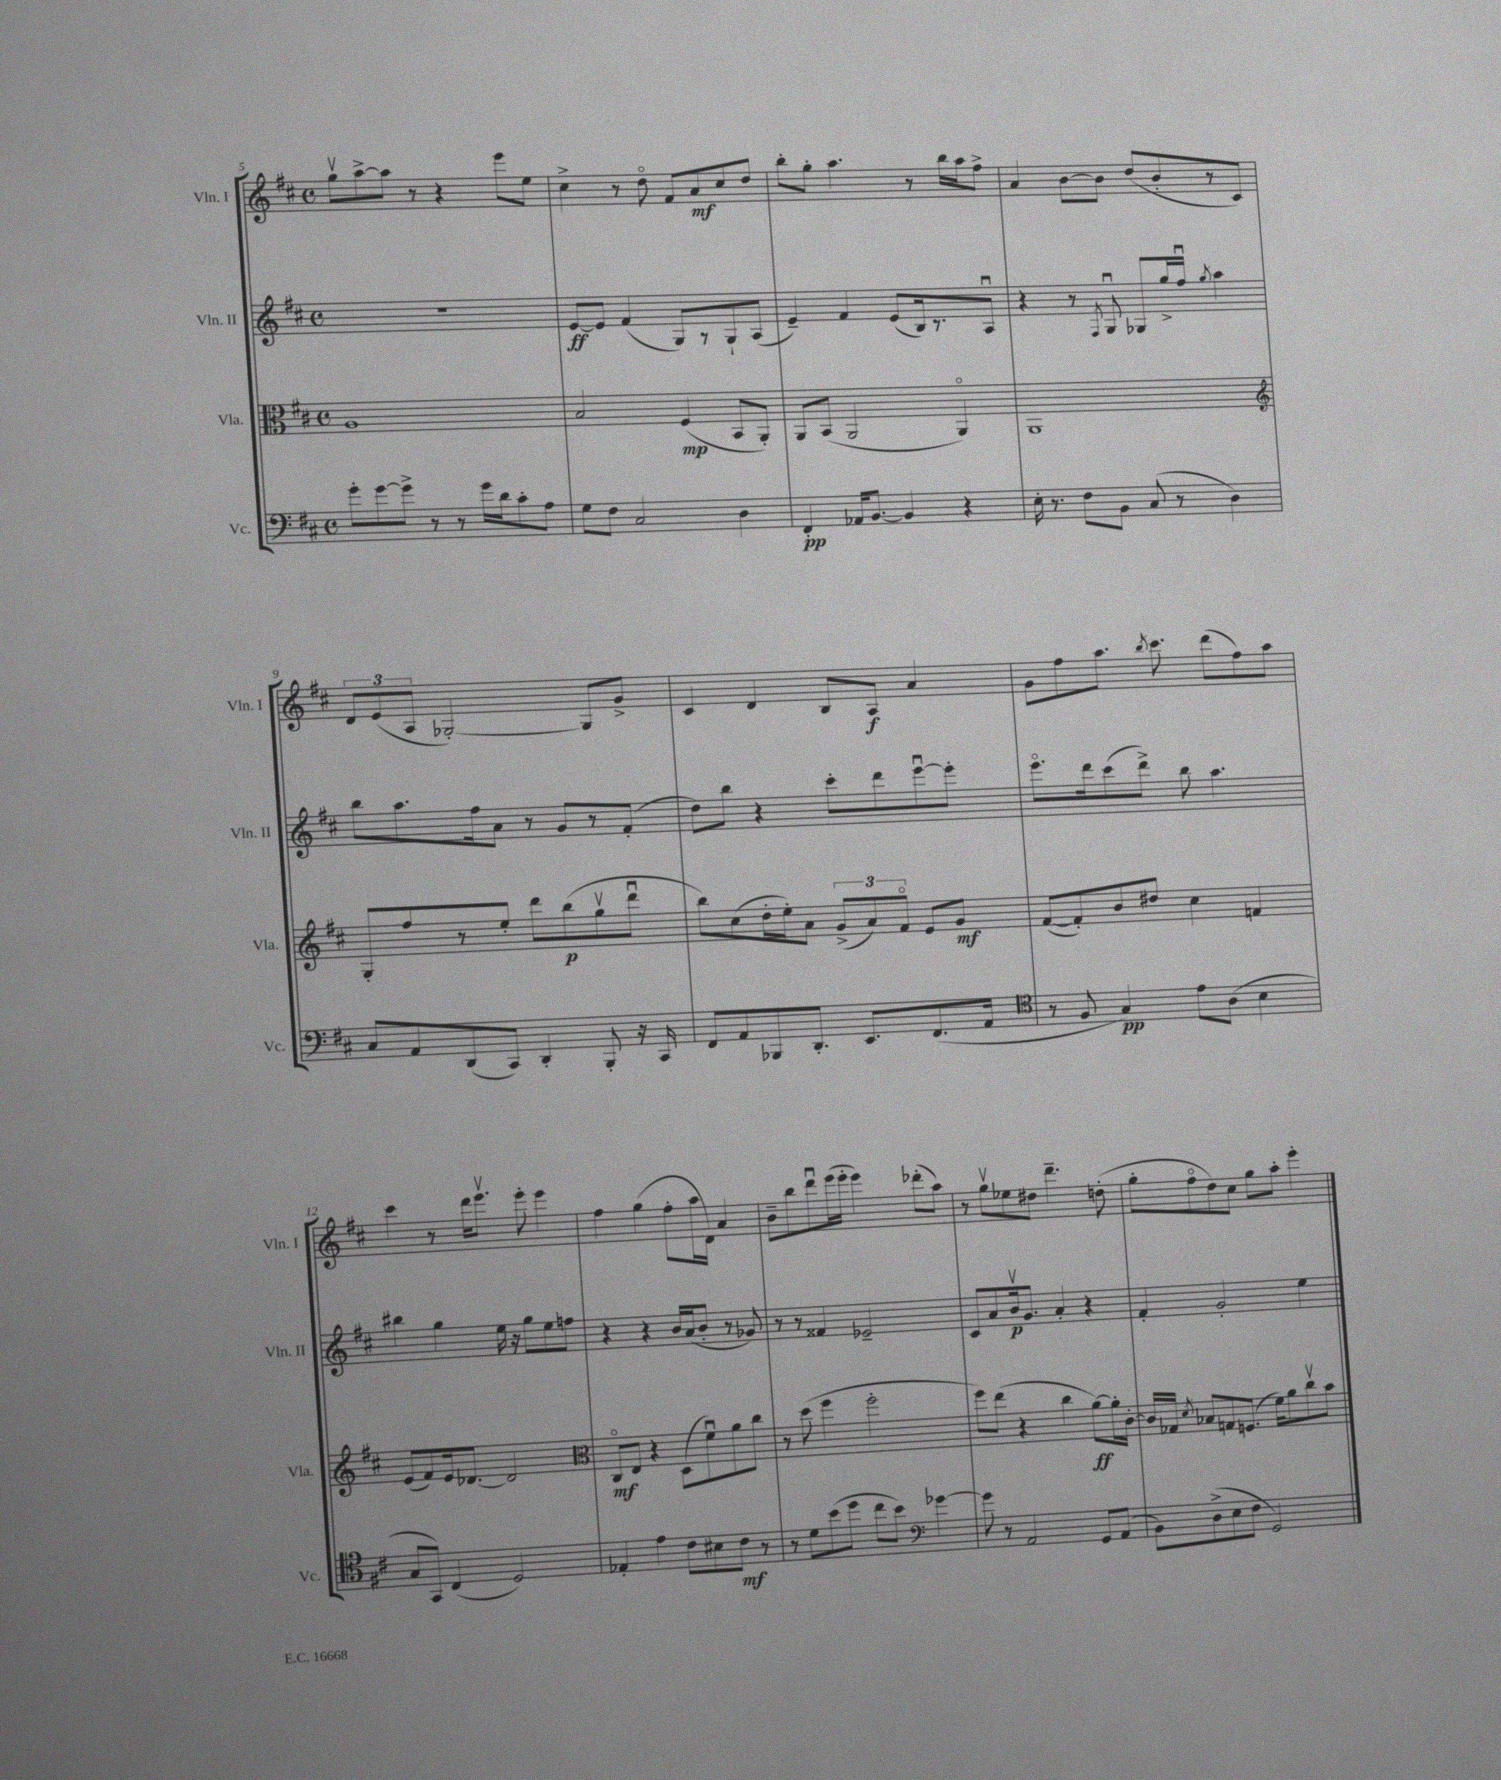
<<
\new StaffGroup <<
\new Staff = "s0" \with { instrumentName = "Vln. I" shortInstrumentName = "Vln. I" } {
    \clef treble \key d \major \defaultTimeSignature \time 4/4
    \autoBeamOff g''8[\upbow a''8~-> a''8] r8 r4 e'''8[ e''8] |
    cis''4-> r8 d''8\flageolet fis'8[ a'8\mf cis''8 d''8] |
    b''8[-. g''8]-. a''4. r8 b''16[ a''16 fis''8]-> |
    a'4 b'8[~ b'8] d''8[( b'8-. r8 cis'8]) |
    \tuplet 3/2 { d'8[ e'8( a8] } ges2~-.) ges8[ g'8]-> |
    cis'4 d'4 b8[ a8]\f a'4 |
    g'8[ fis''8 a''8.] \acciaccatura { b''8 } cis'''8. d'''8[( fis''8) a''8] |
    cis'''4 r8 d'''16[ e'''8.]\upbow e'''8-. e'''4 |
    fis''4 g''4( fis''8[-. a''16 d'16]) a'4 |
    b'8[-- b''8 d'''8\downbow e'''16( e'''16]-. e'''4) des'''8[-.( a''8]) |
    r8 g''8[\upbow ees''8 dis''8] d'''4.-- d''8-.( |
    g''8[-. fis''8\flageolet d''8) cis''8] g''8[ a''8]-. e'''4-. \bar "|." |
}
\new Staff = "s1" \with { instrumentName = "Vln. II" shortInstrumentName = "Vln. II" } {
    \clef treble \key d \major \defaultTimeSignature \time 4/4
    \autoBeamOff R1 |
    e'8[~\ff e'8] fis'4( g8[) r8 g8-! a8]( |
    e'4--) fis'4 e'8[( b16) r8. a8]\downbow |
    r4 r8 \acciaccatura { fis8 } g8\downbow ges8[ g''16-> fis''16]\downbow \acciaccatura { g''8 } a''4 |
    b''8[ a''8. fis''16 a'8] r8 g'8[ r8 fis'8]-.( |
    d''8[) b''8] r4 cis'''8[-. d'''8 e'''8~\downbow e'''8]-. |
    e'''8.[\flageolet d'''16 cis'''8( d'''8]->) b''8 a''4. |
    bis''4 g''4 e''16 r16 g''8[ e''8 f''8] |
    r4 r4 b'16[ a'16( b'8]-. r8 ges'8) |
    r8 r8 fisis'4 ees'2-- |
    cis'8[ a'8 b'16\upbow\p g'8.] a'4-. r4 |
    fis'4-. g'2-. e''4 \bar "|." |
}
\new Staff = "s2" \with { instrumentName = "Vla." shortInstrumentName = "Vla." } {
    \clef alto \key d \major \defaultTimeSignature \time 4/4
    \autoBeamOff a1 |
    b2 fis4\mp( b,8[ a,8]-.) |
    a,8[ b,8]( a,2 a,4\flageolet) |
    a,1 |
    \clef treble g8[-. fis''8 r8 e''8]-. d'''8[ b''8\p( g''8\upbow d'''8]\downbow |
    b''8[) cis''8( d''16-. e''16-.) a'8] \tuplet 3/2 { g'8[->( a'8) fis'8]\flageolet } e'8[ g'8]\mf |
    fis'8[~( fis'8-.) b'8 dis''8] cis''4 f'4 |
    e'8[( fis'8) e'16 des'8.]~ des'2 |
    \clef alto cis8[\flageolet\mf e8] r4 d8[( fis'8\downbow) a'8 cis''8] |
    r8 d''8( fis''4 fis''2-. |
    fis''8[) e''8]( r4 cis''4 a'8[~\ff) a'16-. cis'16]~-. |
    cis'16[ ges16] \acciaccatura { d'8 } bes8[ g8 f8.]( fis'16[) a'8 cis''8\upbow b'8] \bar "|." |
}
\new Staff = "s3" \with { instrumentName = "Vc." shortInstrumentName = "Vc." } {
    \clef bass \key d \major \defaultTimeSignature \time 4/4
    \autoBeamOff g'8[-. g'8~ g'8]-> r8 r8 g'16[ d'16 cis'8-. a8] |
    g8[ fis8] cis2 d4 |
    fis,4-.\pp aes,16[ b,8.]~ b,4 r4 |
    e16-. r8. fis8[ b,8] cis8( r8 d4) |
    cis8[ a,8 d,8( cis,8]) d,4-. b,,8-. r16 cis,16 |
    fis,8[ a,8 bes,,8 d,8.]-. e,8.[ fis,8.( a,16] |
    \clef tenor r8 fis8 g4\pp) e'8[ a8]( b4 |
    g8[ g,8]) cis4( d2) |
    ees4-. e'4 cis'8[ bis8 cis'8]\mf r8 |
    r8 d'8[ b'8( d''8] cis''8[ b'8]) \clef bass ges'4~ |
    ges'8 r8 a,2 g,8[ a,8]( |
    b,8[) d8->( e8 fis8] g,2) \bar "|." |
}
>>
>>
\layout { \context { \Score currentBarNumber = #5 } }
